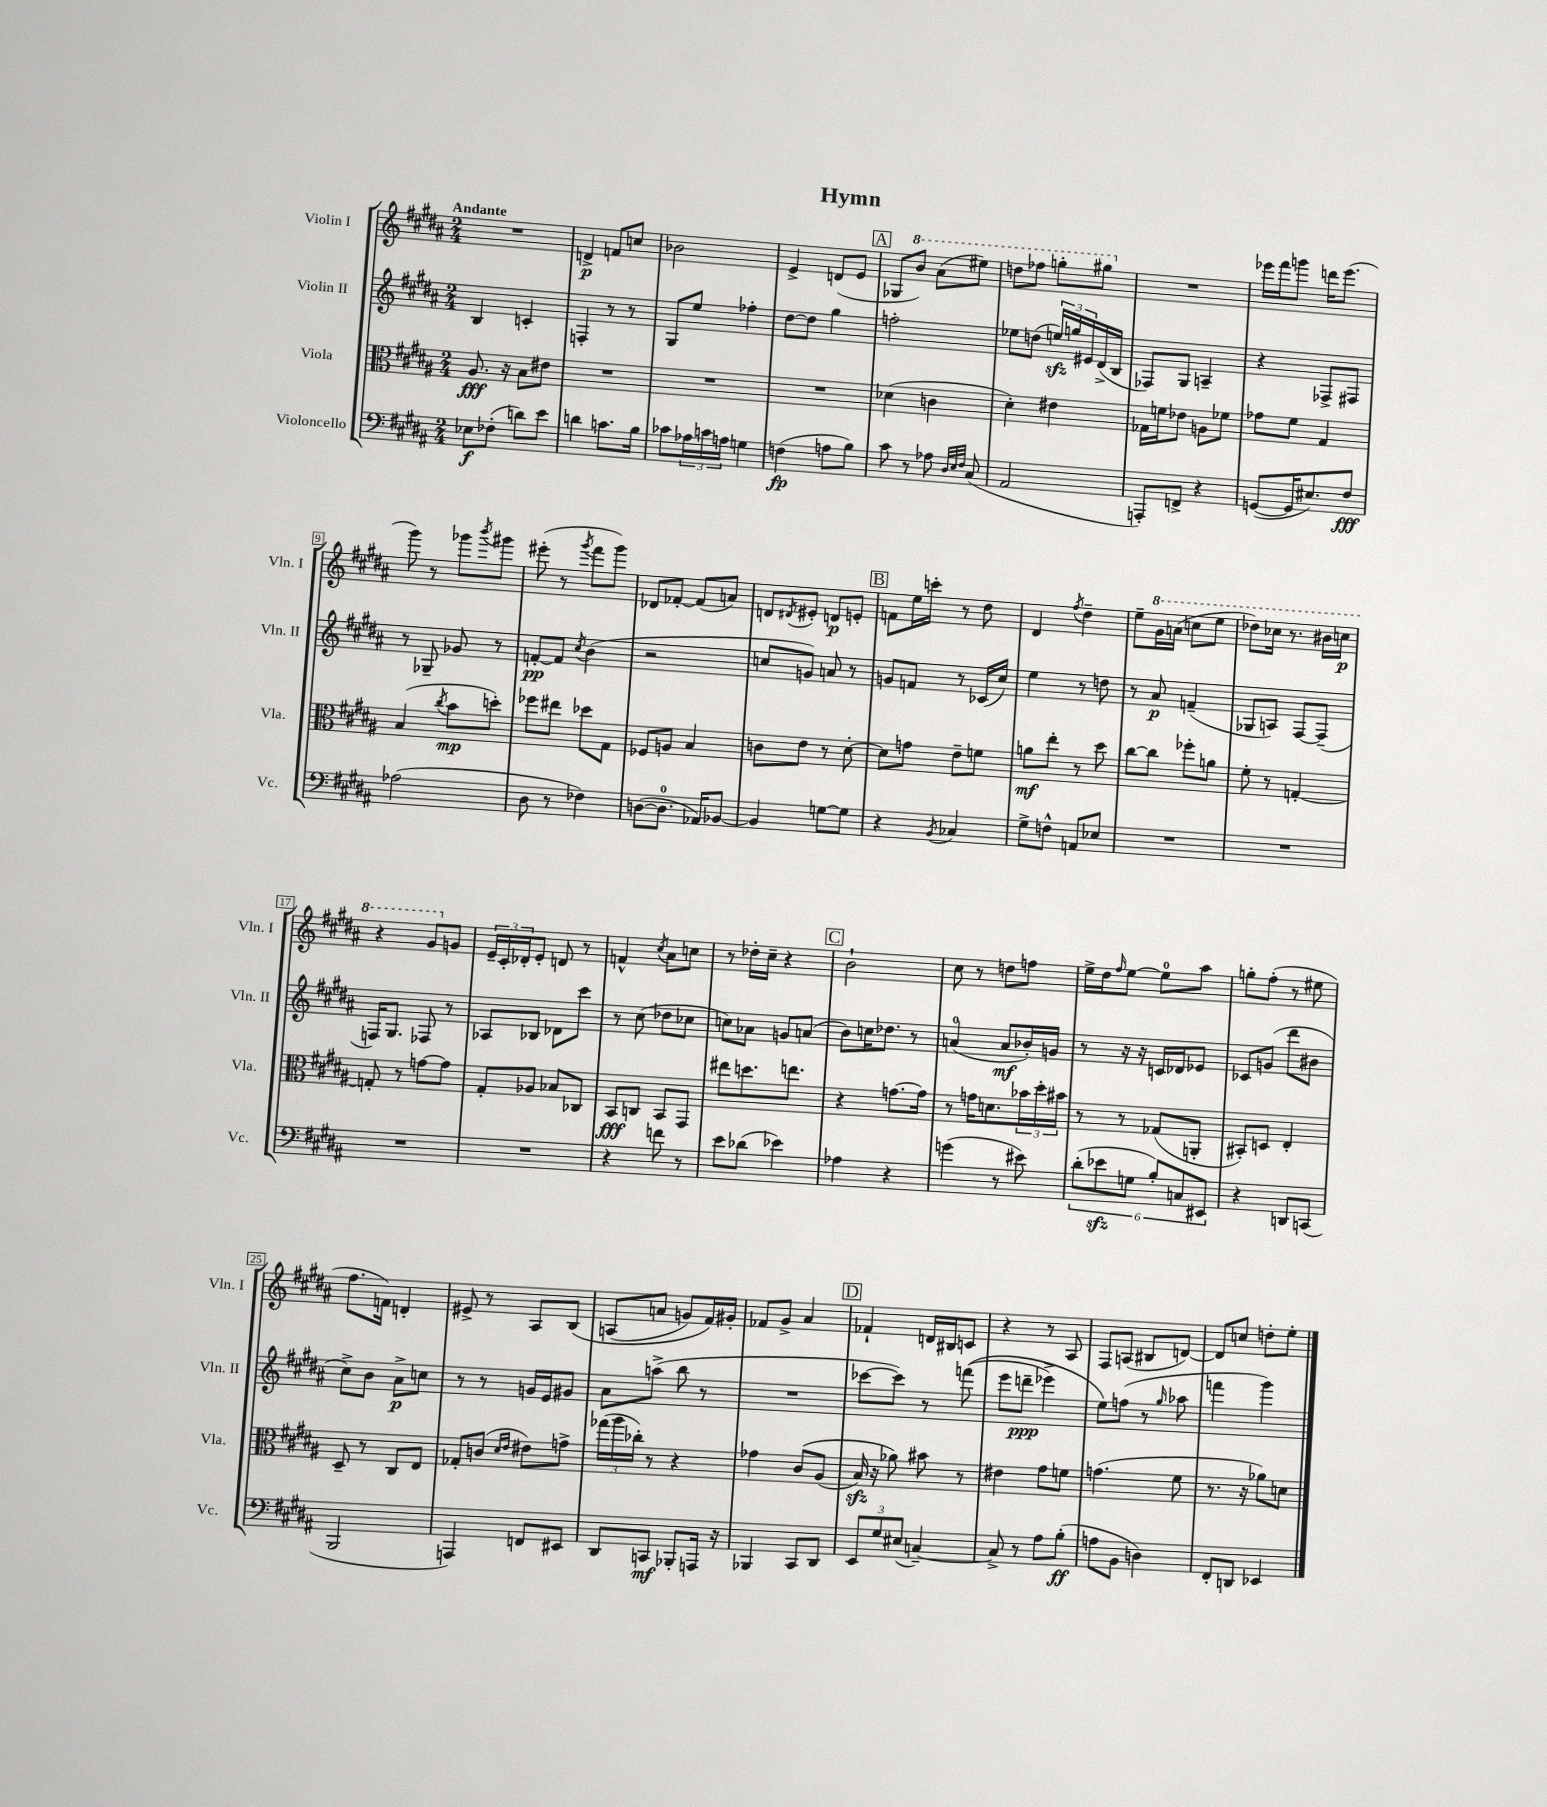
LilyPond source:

\header { title = "Hymn" }
<<
\new StaffGroup <<
\new Staff = "s0" \with { instrumentName = "Violin I" shortInstrumentName = "Vln. I" } {
    \clef treble \key b \major \numericTimeSignature \time 2/4 \tempo "Andante"
    R2 |
    d'4->\p f'8 c''8 |
    bes'2 |
    e'4-> d'8( e'8 |
    \mark \markup { \box "A" } ges8 \ottava #1 b''8) ais''8( eis'''8) |
    d'''8 fes'''8 g'''8-. gis'''8 \ottava #0 |
    R2 |
    ees'''16 fis'''16 g'''8 d'''16 ees'''8.( |
    gis'''8) r8 ges'''8 \acciaccatura { b'''8 } gis'''8 |
    eis'''8-.( r8 \acciaccatura { gis'''8 } fis'''8 gis'''8) |
    des'8 fes'8~-. fes'8( a'8) |
    d'8 \acciaccatura { dis'8 } eis'8-. d'8\p e'8-. |
    \mark \markup { \box "B" } f'8 e''16 c'''16-. r8 dis''8 |
    dis'4 \acciaccatura { fis''8 } dis''4-- |
    e''8-- \ottava #1 gis''16 a''16( c'''8 e'''8 |
    des'''8) ces'''16 r8. bis''16 c'''16\p |
    r4 gis''8 \ottava #0 g'8 |
    \tuplet 3/2 { e'16-- cis'16-. des'16-. } e'8-. d'8 r8 |
    f'4-^ \acciaccatura { cis''8 } ais'8 c''8 |
    r8 des''16-. cis''16-- r4 |
    \mark \markup { \box "C" } b'2-! |
    cis''8 r8 d''8 f''8 |
    e''16-> dis''16 \grace { fis''16 } e''8~ e''8-0 ais''8 |
    g''8-. fis''8-.( r8 eis''8 |
    fis''8. f'16) d'4-. |
    eis'8-> r8 ais8 b8\( |
    a8( a'8 g'8) fis'16\) gis'16-. |
    fes'8 gis'8-> ais'4 |
    \mark \markup { \box "D" } fes'4-! d'16 bis16 c'8 |
    r4 r8 ais8 |
    fis8 a8( bis8 d'8~) |
    d'8 c''8 d''8-. e''8-. \bar "|." |
}
\new Staff = "s1" \with { instrumentName = "Violin II" shortInstrumentName = "Vln. II" } {
    \clef treble \key b \major \numericTimeSignature \time 2/4
    b4 c'4-. |
    f4-. r8 r8 |
    gis8 e''8 fes''4-. |
    dis''8~ dis''8 gis''4 |
    \mark \markup { \box "A" } f''2-. |
    ees''8 d''8( \tuplet 3/2 { e''16\sfz) g''16 eis'16 } dis'16->( b16 |
    fes8) gis8 a4-- |
    r4 fes8-> fis8 |
    r8 ges8-- ges'8 r8 |
    f'8~-.\pp f'8 \acciaccatura { cis''8 } b'4( |
    r2 |
    c''8 g'8) a'8 r8 |
    \mark \markup { \box "B" } g'8 f'8 r8 ces'16( cis''16) |
    e''4 r8 d''8 |
    r8 ais'8\p f'4--( |
    ges8 a8) fis8~ fis8--( |
    f16) gis8. fes8 r8 |
    aes8 bes8 des'8 cis'''8 |
    r8 cis''8( des''8 ces''8 |
    c''8) aes'8 g'8 a'8( |
    \mark \markup { \box "C" } b'8) c''16 des''8. r8 |
    a'4-0( a'8\mf bes'16-.) g'16 |
    r8 r16 r16 c'16 des'16 ees'8 |
    ces'8 g'8( dis'''8 bis'8 |
    cis''8->) b'8 ais'8->\p c''8 |
    r8 r8 g'16 e'16 gis'8 |
    ais'8 a''8->( b''8 r8 |
    R2 |
    \mark \markup { \box "D" } ces'''8~ ces'''8) r8 f'''8(\( |
    e'''8 d'''8--\ppp ees'''4->) |
    e''8\) f''8( r8 \grace { gis''16 } aes''8 |
    f'''4 gis'''4) \bar "|." |
}
\new Staff = "s2" \with { instrumentName = "Viola" shortInstrumentName = "Vla." } {
    \clef alto \key b \major \numericTimeSignature \time 2/4
    ais8.\fff r16 b8 eis'8 |
    R2 |
    R2 |
    R2 |
    \mark \markup { \box "A" } des'4( c'4 |
    dis'4-.) eis'4 |
    ges16 f'16 ees'8 a8 fes'8 |
    ges'8 fis'8 gis4 |
    b4( \acciaccatura { cis''8 } b'8\mp d''8-.) |
    fes''8 eis''8 des''8 gis8 |
    fes8 a8 b4 |
    c'8 e'8 r8 dis'8~-. |
    \mark \markup { \box "B" } dis'8 g'8 e'8-- f'8 |
    a'8\mf e''8-. r8 dis''8 |
    cis''8~ cis''8 fes''8-. a'8 |
    fis'8-. r8 g4~-. |
    g8-. r8 g'8~ g'8 |
    gis8-. aes8 bes8 ces8 |
    b,8\fff c8 b,8 gis,8 |
    eis''8 d''8. e''8. |
    \mark \markup { \box "C" } r4 g'8.~ g'16 |
    r8 g'16 d'8. \tuplet 3/2 { bes'16 dis''16-. bis'16 } |
    r8 r8 ges8( a,8-. |
    bis,8-.) d8 e4-. |
    dis8-- r8 cis8 e8 |
    ges8-. c'8( \grace { dis'16 e'16 } eis'8) g'8-> |
    \tuplet 3/2 { ges''16( ais''16 ces''16-.) } r8 r4 |
    ges'4 cis'8\( ais8( |
    \mark \markup { \box "D" } b16\sfz) r16 aes'8\) bis'8 r8 |
    eis'4 gis'8 f'8 |
    g'4.( fis'8 |
    r8. r16 aes'8) d'8 \bar "|." |
}
\new Staff = "s3" \with { instrumentName = "Violoncello" shortInstrumentName = "Vc." } {
    \clef bass \key b \major \numericTimeSignature \time 2/4
    ees8\f fes8-.( d'8) e'8 |
    d'4 c'8. b16 |
    ces'8 \tuplet 3/2 { aes16 c'16 a16 } g4 |
    f4\fp( a8 b8) |
    \mark \markup { \box "A" } cis'8 r8 aes8 \grace { dis32 e32 fis32 } cis8( |
    ais,2 |
    a,,8-.) f,8-> r4 |
    g,8~( g,16 eis8.) fis8\fff |
    aes2( |
    dis8 r8 fes4) |
    d8~( d8.-0 aes,16) bes,8~ |
    bes,4 g8~ g8 |
    \mark \markup { \box "B" } r4 \acciaccatura { b,8 } ces4 |
    gis8-> f8-^ a,8 ees8 |
    R2 |
    R2 |
    R2 |
    R2 |
    r4 f'8 r8 |
    e'8 des'8( ees'4) |
    \mark \markup { \box "C" } aes4 r4 |
    g'4( r8 eis'8) |
    \tuplet 6/4 { dis'8-.( ees'8\sfz g8 b8-.) c8 eis,8 } |
    r4 d,8 c,8( |
    b,,2 |
    a,,4) f,8 eis,8 |
    dis,8 c,8\mf bes,,8-. a,,16 r16 |
    bes,,4 cis,8 dis,8 |
    \mark \markup { \box "D" } \tuplet 3/2 { e,8 gis8 eis8( } c4~--) |
    c8-> r8 ais8 b8-.\ff( |
    a8 b,8 d4) |
    fis,8-. d,8 ees,4 \bar "|." |
}
>>
>>
\layout { \context { \Score \override BarNumber.stencil = #(make-stencil-boxer 0.1 0.3 ly:text-interface::print) } }
